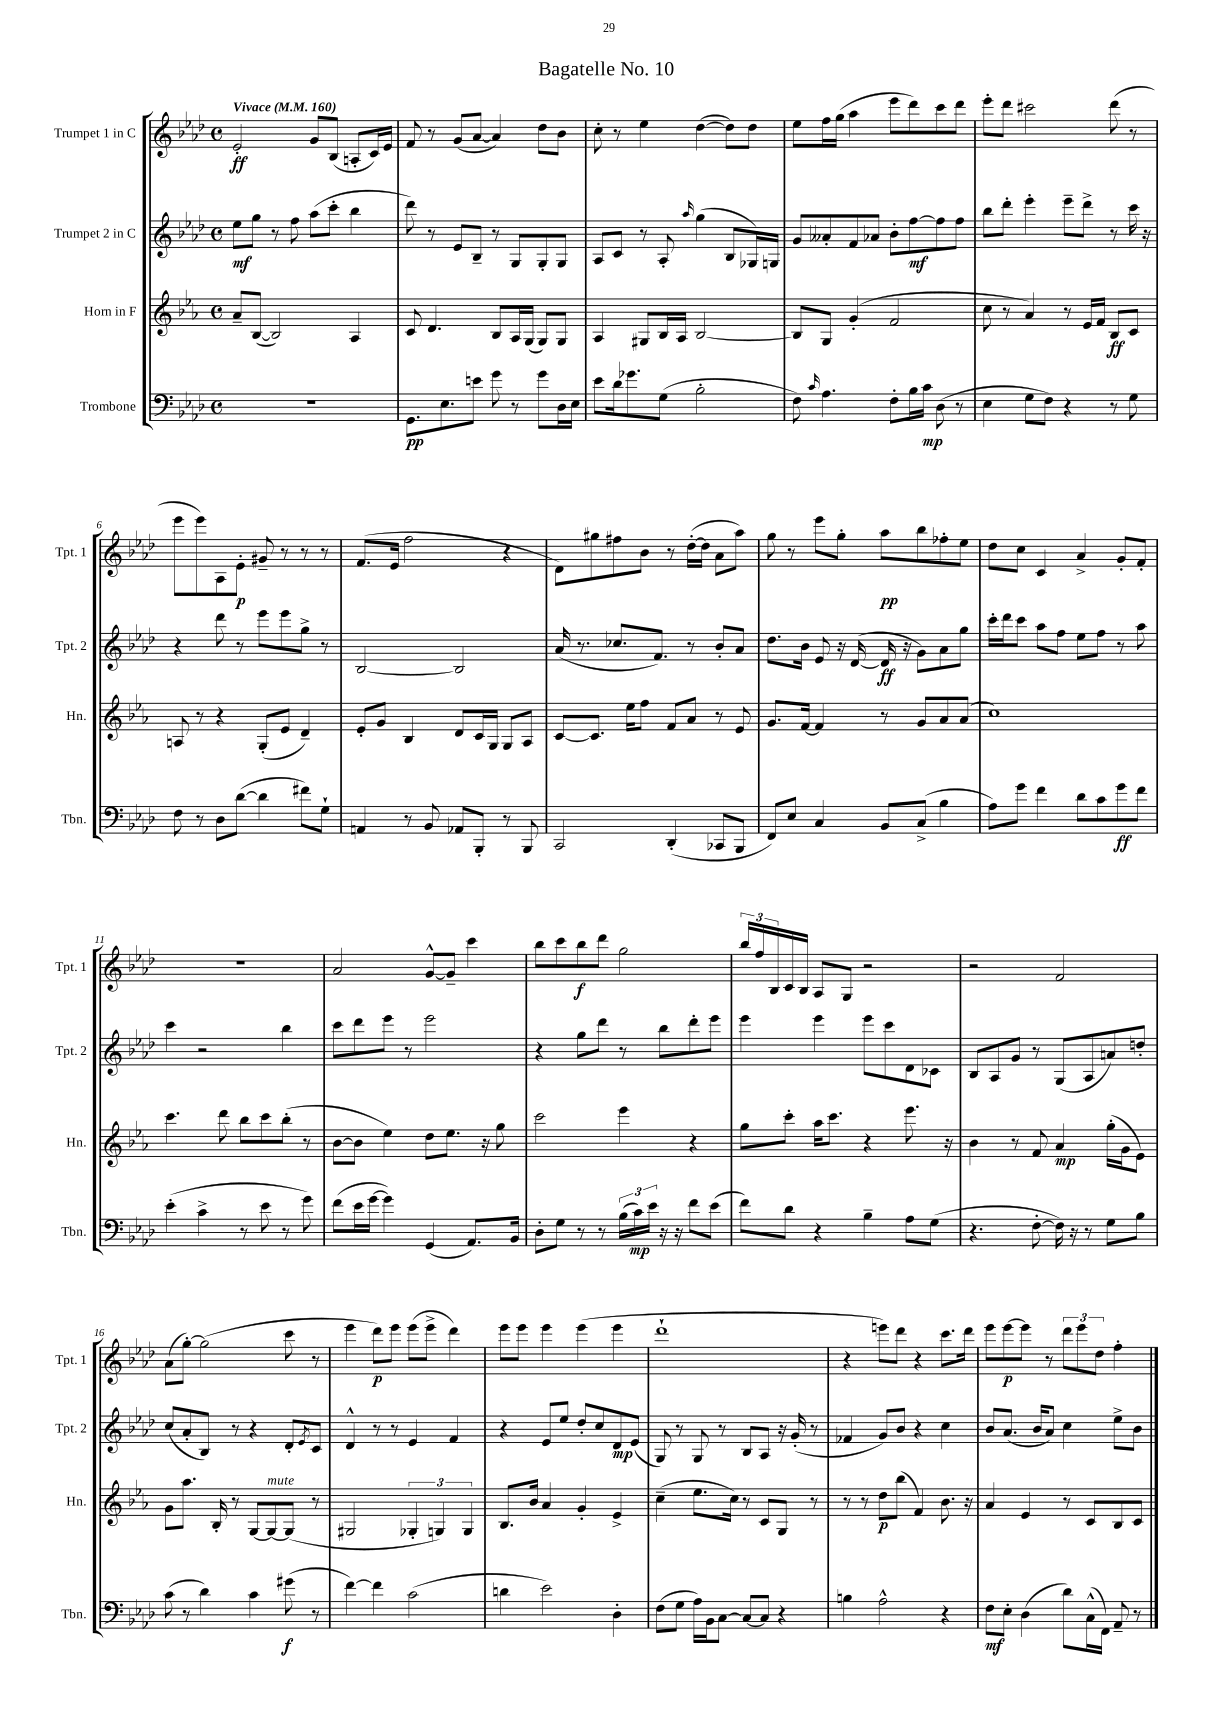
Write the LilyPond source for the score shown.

\header { title = "Bagatelle No. 10" }
<<
\new StaffGroup <<
\new Staff = "s0" \with { instrumentName = "Trumpet 1 in C" shortInstrumentName = "Tpt. 1" } {
    \clef treble \key aes \major \defaultTimeSignature \time 4/4 \tempo "Vivace" 4 = 160
    ees'2-.\ff g'8 bes8( a8-. c'16) ees'16 |
    f'8 r8 g'8( aes'8~ aes'4) des''8 bes'8 |
    c''8-. r8 ees''4 des''4~( des''8) des''8 |
    ees''8 f''16 g''16( aes''4 ees'''8 des'''8) c'''8 des'''8 |
    ees'''8-. des'''8 cis'''2 des'''8( r8 |
    ees'''8 ees'''8) aes8 ees'8-.\p gis'8-- r8 r8 r8 |
    f'8.( ees'16 f''2 r4 |
    des'8) gis''8 fis''8 bes'8 r8 des''16~-.( des''16 aes'8 aes''8) |
    g''8 r8 ees'''8 g''8-. aes''8\pp bes''8 fes''8-. ees''8 |
    des''8 c''8 c'4 aes'4-> g'8-. f'8-. |
    R1 |
    aes'2 g'8~-^ g'8-- c'''4 |
    bes''8 c'''8 bes''8\f des'''8 g''2 |
    \tuplet 3/2 { bes''16 f''16 bes16 } c'16 bes16 aes8 g8 r2 |
    r2 f'2 |
    aes'8( g''8~-.) g''2( c'''8 r8 |
    ees'''4 des'''8\p) ees'''8 ees'''8( ees'''8-> des'''4) |
    ees'''8 ees'''8 ees'''4 ees'''4( ees'''4 |
    des'''1-! |
    r4 e'''8) des'''8 r4 c'''8. des'''16 |
    ees'''8 ees'''8~\p ees'''8 r8 \tuplet 3/2 { des'''8 ees'''8 des''8 } f''4-. \bar "|." |
}
\new Staff = "s1" \with { instrumentName = "Trumpet 2 in C" shortInstrumentName = "Tpt. 2" } {
    \clef treble \key aes \major \defaultTimeSignature \time 4/4
    ees''8\mf g''8 r8 f''8 aes''8( c'''8-. bes''4 |
    des'''8) r8 ees'8 bes8-- r8 g8 g8-. g8 |
    aes8 c'8 r8 aes8-. \grace { aes''16 } g''4( bes8 ges16) g16 |
    g'8 aeses'8-. f'8 aes'8 bes'8-. f''8~\mf f''8 f''8 |
    bes''8 des'''8-. ees'''4-. ees'''8-- des'''8-> r8 c'''16 r16 |
    r4 des'''8 r8 ees'''8 ees'''8 g''8-> r8 |
    bes2~ bes2 |
    aes'16( r8. ces''8. f'8.) r8 bes'8-. aes'8 |
    des''8. bes'16 ees'8 r16 des'16~( des'16\ff r16 g'8) aes'8 g''8 |
    c'''16-. des'''16 c'''8 aes''8 f''8 ees''8 f''8 r8 aes''8 |
    c'''4 r2 bes''4 |
    c'''8 des'''8 ees'''8 r8 ees'''2 |
    r4 g''8 des'''8 r8 bes''8 des'''8-. ees'''8 |
    ees'''4 ees'''4 ees'''8 c'''8 des'8 ces'8 |
    bes8 aes8 g'8 r8 g8( aes8 a'8) d''8-. |
    c''8( aes'8-. bes8) r8 r4 des'8-. \acciaccatura { ees'8 } c'8 |
    des'4-^ r8 r8 ees'4 f'4 |
    r4 ees'8 ees''8 des''8-. c''8 des'8\mp ees'8( |
    g8) r8 g8 r8 bes8 aes8 r16 g'16-.( r8 |
    fes'4 g'8) bes'8 r4 c''4 |
    bes'8 aes'8.( bes'16 aes'8) c''4 ees''8-> bes'8 \bar "|." |
}
\new Staff = "s2" \with { instrumentName = "Horn in F" shortInstrumentName = "Hn." } {
    \clef treble \key ees \major \defaultTimeSignature \time 4/4
    aes'8-- bes8~( bes2) aes4 |
    c'8 d'4. bes8 aes16 g16( g8) g8 |
    aes4 gis8 bes16 aes16 bes2~ |
    bes8 g8 g'4-.( f'2 |
    c''8 r8 aes'4) r8 ees'16 f'16 bes8\ff c'8 |
    a8 r8 r4 g8-.( ees'8 d'4--) |
    ees'8-. g'8 bes4 d'8 c'16 g16 g8 aes8 |
    c'8~ c'8. ees''16 f''8 f'8 aes'8 r8 ees'8 |
    g'8. f'16~ f'4 r8 g'8 aes'8 aes'8( |
    c''1) |
    c'''4. d'''8 bes''8 c'''8 bes''8-.( r8 |
    bes'8~ bes'8 ees''4) d''8 ees''8. r16 g''8 |
    c'''2 ees'''4 r4 |
    g''8 c'''8-. aes''16 c'''8. r4 ees'''8. r16 |
    bes'4 r8 f'8 aes'4\mp g''16-.( g'16 ees'8) |
    g'8 aes''8. bes16-. r8 g8~ g8~^\markup { \italic "mute" } g8( r8 |
    gis2 \tuplet 3/2 { ges4-. g4) g4 } |
    bes8. bes'16 aes'4 g'4-. ees'4-> |
    c''4--( ees''8. c''16) r8 c'8 g8 r8 |
    r8 r8 d''8\p bes''8( f'4) bes'8. r16 |
    aes'4 ees'4 r8 c'8 bes8 c'8 \bar "|." |
}
\new Staff = "s3" \with { instrumentName = "Trombone" shortInstrumentName = "Tbn." } {
    \clef bass \key aes \major \defaultTimeSignature \time 4/4
    R1 |
    g,8.\pp ees8. e'8 g'8 r8 g'8 des16 ees16 |
    ees'8 des'16 ges'8. g8( bes2-. |
    f8) \grace { c'16 } aes4. f8-. bes16 c'16\mp des8( r8 |
    ees4 g8 f8) r4 r8 g8 |
    f8 r8 des8 des'8~( des'4 fis'8) g8-! |
    a,4 r8 bes,8 aes,8 bes,,8-. r8 bes,,8 |
    c,2 des,4-.( ces,8 bes,,8 |
    f,8) ees8 c4 bes,8 c8->( bes4 |
    aes8) g'8 f'4 des'8 c'8 g'8\ff f'8 |
    ees'4-.( c'4-> r8 ees'8 r8 g'8) |
    f'8( ees'16 g'16~ g'4) g,4( aes,8.) bes,16 |
    des8-. g8 r8 r8 \tuplet 3/2 { bes16( c'16\mp) ees'16 } r16 r16 f'8 ees'8( |
    f'8) des'8 r4 bes4-- aes8 g8( |
    r4. f8~-. f16) r16 r8 g8 bes8 |
    c'8( r8 des'4) c'4 gis'8\f( r8 |
    f'4~) f'4 c'2( |
    d'4 ees'2) des4-. |
    f8( g8 aes16) bes,16 c8~ c8~ c8 r4 |
    b4 aes2-^ r4 |
    f8\mf ees8-. des4( des'8) c16-^( f,16) aes,8-- r8 \bar "|." |
}
>>
>>
